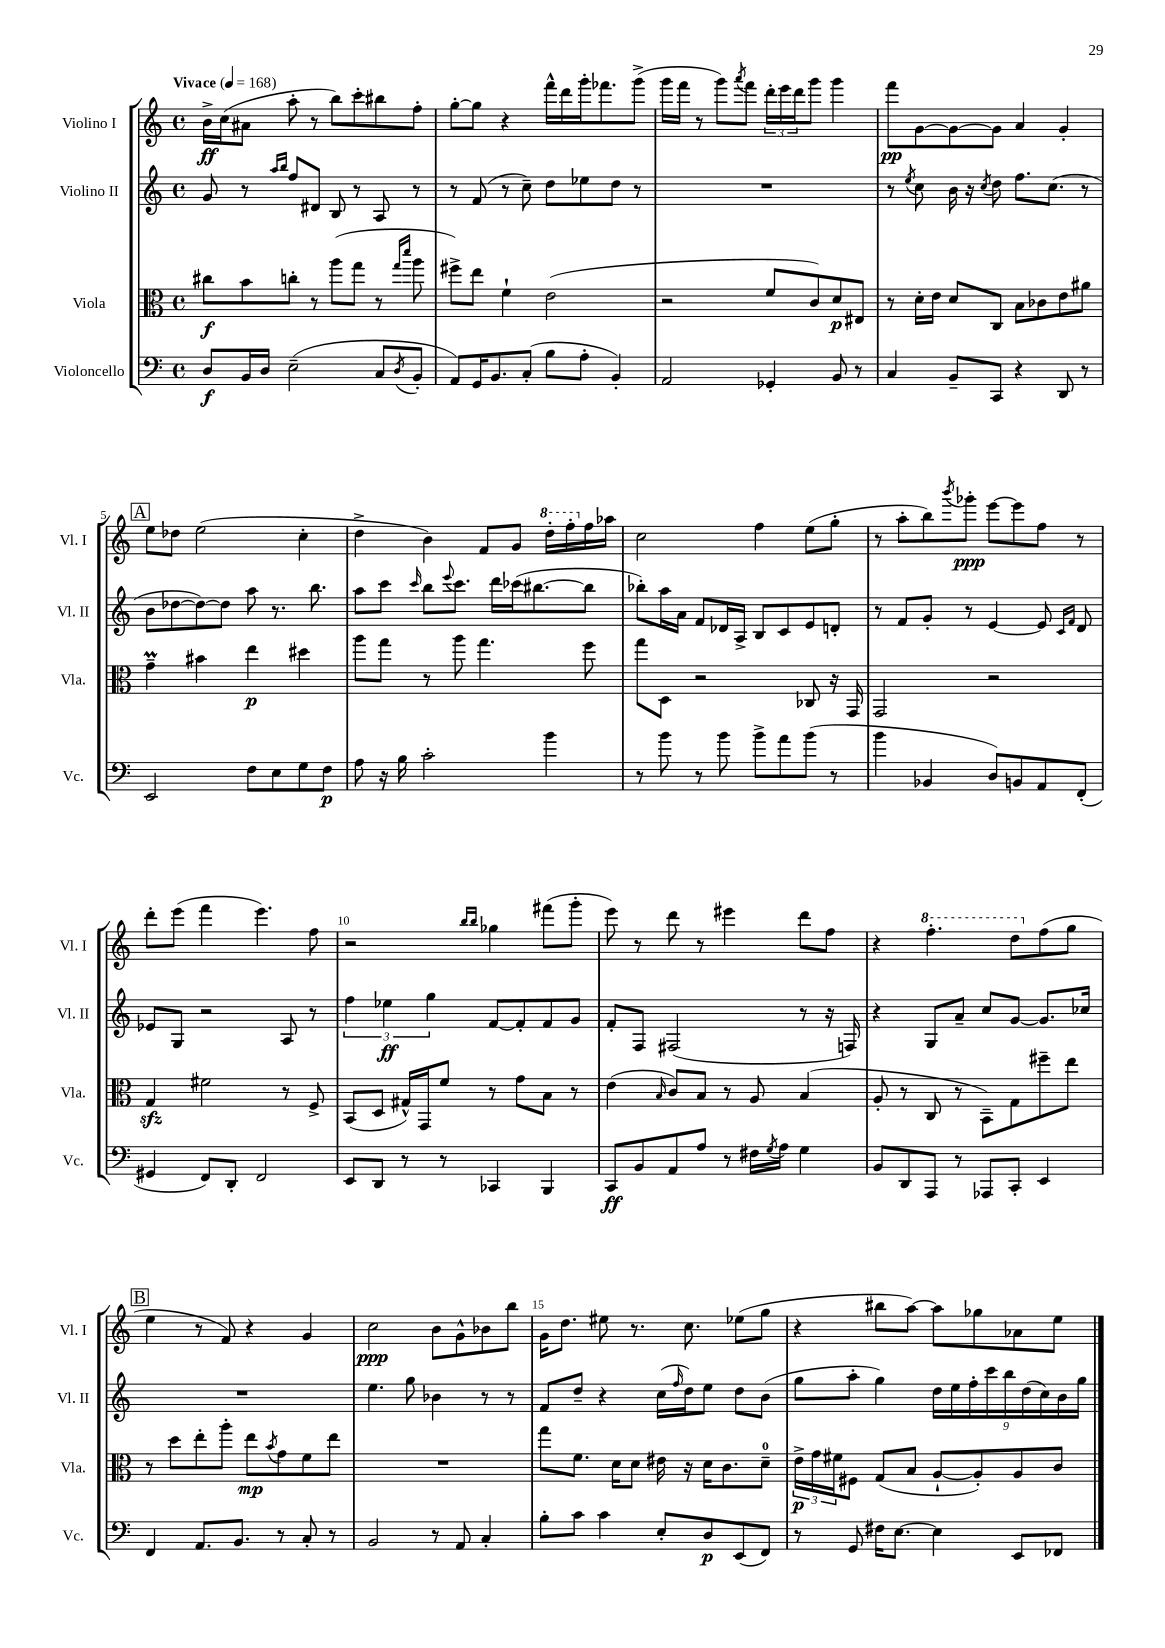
<<
\new StaffGroup <<
\new Staff = "s0" \with { instrumentName = "Violino I" shortInstrumentName = "Vl. I" } {
    \clef treble \key c \major \defaultTimeSignature \time 4/4 \tempo "Vivace" 4 = 168
    b'16->\ff c''16( ais'8 a''8-. r8 b''8) c'''8-. bis''8 f''8-. |
    g''8~-. g''8 r4 f'''16-^ d'''16 g'''16-. fes'''8. g'''8->( |
    g'''16 f'''16 r8 g'''8) \acciaccatura { a'''8 } f'''8 \tuplet 3/2 { d'''16-. e'''16 d'''16 } g'''8 g'''4 |
    f'''8\pp g'8~ g'8~ g'8 a'4 g'4-. |
    \mark \markup { \box "A" } e''8 des''8 e''2( c''4-. |
    d''4-> b'4) f'8 g'8 \ottava #1 d'''16-. f'''16-. \ottava #0 f''16 aes''16 |
    c''2 f''4 e''8( g''8-. |
    r8 a''8-. b''8) \acciaccatura { b'''8 } ges'''8-.\ppp e'''8~ e'''8 f''8 r8 |
    d'''8-. e'''8( f'''4 e'''4.) f''8 |
    r2 \grace { b''16 b''16 } ges''4 fis'''8( g'''8-. |
    e'''8) r8 d'''8 r8 eis'''4 d'''8 f''8 |
    r4 \ottava #1 f'''4.-. d'''8 \ottava #0 f''8( g''8 |
    \mark \markup { \box "B" } e''4 r8 f'8) r4 g'4 |
    c''2\ppp b'8 g'8-^ bes'8 b''8 |
    g'16 d''8. eis''8 r8. c''8. ees''8( g''8 |
    r4 bis''8 a''8~) a''8 ges''8 aes'8 e''8 \bar "|." |
}
\new Staff = "s1" \with { instrumentName = "Violino II" shortInstrumentName = "Vl. II" } {
    \clef treble \key c \major \defaultTimeSignature \time 4/4
    g'8 r8 \grace { a''16 b''16 } f''8 dis'8 b8 r8 a8 r8 |
    r8 f'8( r8 c''8--) d''8 ees''8 d''8 r8 |
    R1 |
    r8 \acciaccatura { e''8 } c''8 b'16 r16 \acciaccatura { c''8 } d''8 f''8. c''8.( r8 |
    \mark \markup { \box "A" } b'8 des''8~ des''8~) des''8 a''8 r8. b''8. |
    a''8 c'''8 \grace { c'''16 } b''8 \appoggiatura { e'''8 } c'''8. d'''16 ces'''16( bis''8.~ bis''8 |
    bes''8-.) a''16 a'16 f'8 des'16 a16-> b8 c'8 e'8 d'8-. |
    r8 f'8 g'8-. r8 e'4~ e'8 \grace { c'16 f'16 } d'8 |
    ees'8 g8 r2 a8 r8 |
    \tuplet 3/2 { f''4 ees''4\ff g''4 } f'8~ f'8-. f'8 g'8 |
    f'8-. f8 fis2( r8 r16 f16) |
    r4 g8 a'8-- c''8 g'8~ g'8. ces''16 |
    \mark \markup { \box "B" } R1 |
    e''4. g''8 bes'4 r8 r8 |
    f'8 d''8-- r4 c''16( \grace { f''16 } d''16) e''8 d''8 b'8( |
    g''8 a''8-. g''4) \tuplet 9/8 { d''16 e''16 f''16-. c'''16 b''16 d''16( c''16) b'16 g''16 } \bar "|." |
}
\new Staff = "s2" \with { instrumentName = "Viola" shortInstrumentName = "Vla." } {
    \clef alto \key c \major \defaultTimeSignature \time 4/4
    cis''8\f b'8 c''8-. r8 a''8( g''8 r8 \grace { g''16 d'''16 } a''8 |
    fis''8->) e''8 f'4-! e'2( |
    r2 f'8 c'8) d'8\p eis8 |
    r8 d'16-. e'16 d'8 c8 b8 ces'8 e'8 ais'8 |
    \mark \markup { \box "A" } g'4--\prall bis'4 e''4\p dis''4 |
    a''8 g''8 r8 a''8 g''4. f''8 |
    g''8 d8 r2 ces8 r16 g,16 |
    g,2 r2 |
    g4\sfz fis'2 r8 f8-> |
    b,8( d8 gis16-^) g,16 f'8 r8 g'8 b8 r8 |
    e'4( \grace { b16 } c'8) b8 r8 a8 b4( |
    a8-. r8 c8 r8 b,8--) g8 fis''8-- e''8 |
    \mark \markup { \box "B" } r8 d''8 e''8-. a''8-. e''8\mp \acciaccatura { b'8 } g'8 f'8 e''8 |
    R1 |
    g''8 f'8. d'16 d'8 eis'16 r16 d'16 c'8. d'8-0-- |
    \tuplet 3/2 { e'16->\p g'16 fis'16 } fis8 g8( b8 a8~-! a8-.) a8 c'8 \bar "|." |
}
\new Staff = "s3" \with { instrumentName = "Violoncello" shortInstrumentName = "Vc." } {
    \clef bass \key c \major \defaultTimeSignature \time 4/4
    d8\f b,16 d16 e2--( c8 \acciaccatura { d8 } b,8-. |
    a,8) g,16 b,8. c8-.( b8 a8-. b,4-.) |
    a,2 ges,4-. b,8 r8 |
    c4 b,8-- c,8 r4 d,8 r8 |
    \mark \markup { \box "A" } e,2 f8 e8 g8 f8\p |
    a8 r16 b16 c'2-. b'4 |
    r8 b'8 r8 b'8 b'8-> a'8 b'8( r8 |
    b'4 bes,4 d8) b,8 a,8 f,8-.( |
    gis,4 f,8) d,8-. f,2 |
    e,8 d,8 r8 r8 ces,4 b,,4 |
    c,8\ff b,8 a,8 a8 r8 fis16 \acciaccatura { g8 } a16 g4 |
    b,8 d,8 a,,8 r8 aes,,8 c,8-. e,4 |
    \mark \markup { \box "B" } f,4 a,8. b,8. r8 c8-. r8 |
    b,2 r8 a,8 c4-. |
    b8-. c'8 c'4 e8-. d8\p e,8( f,8) |
    r8 g,8 fis16 e8.~ e4 e,8 fes,8 \bar "|." |
}
>>
>>
\layout { \context { \Score \override BarNumber.break-visibility = ##(#f #t #t) barNumberVisibility = #(every-nth-bar-number-visible 5) } }
